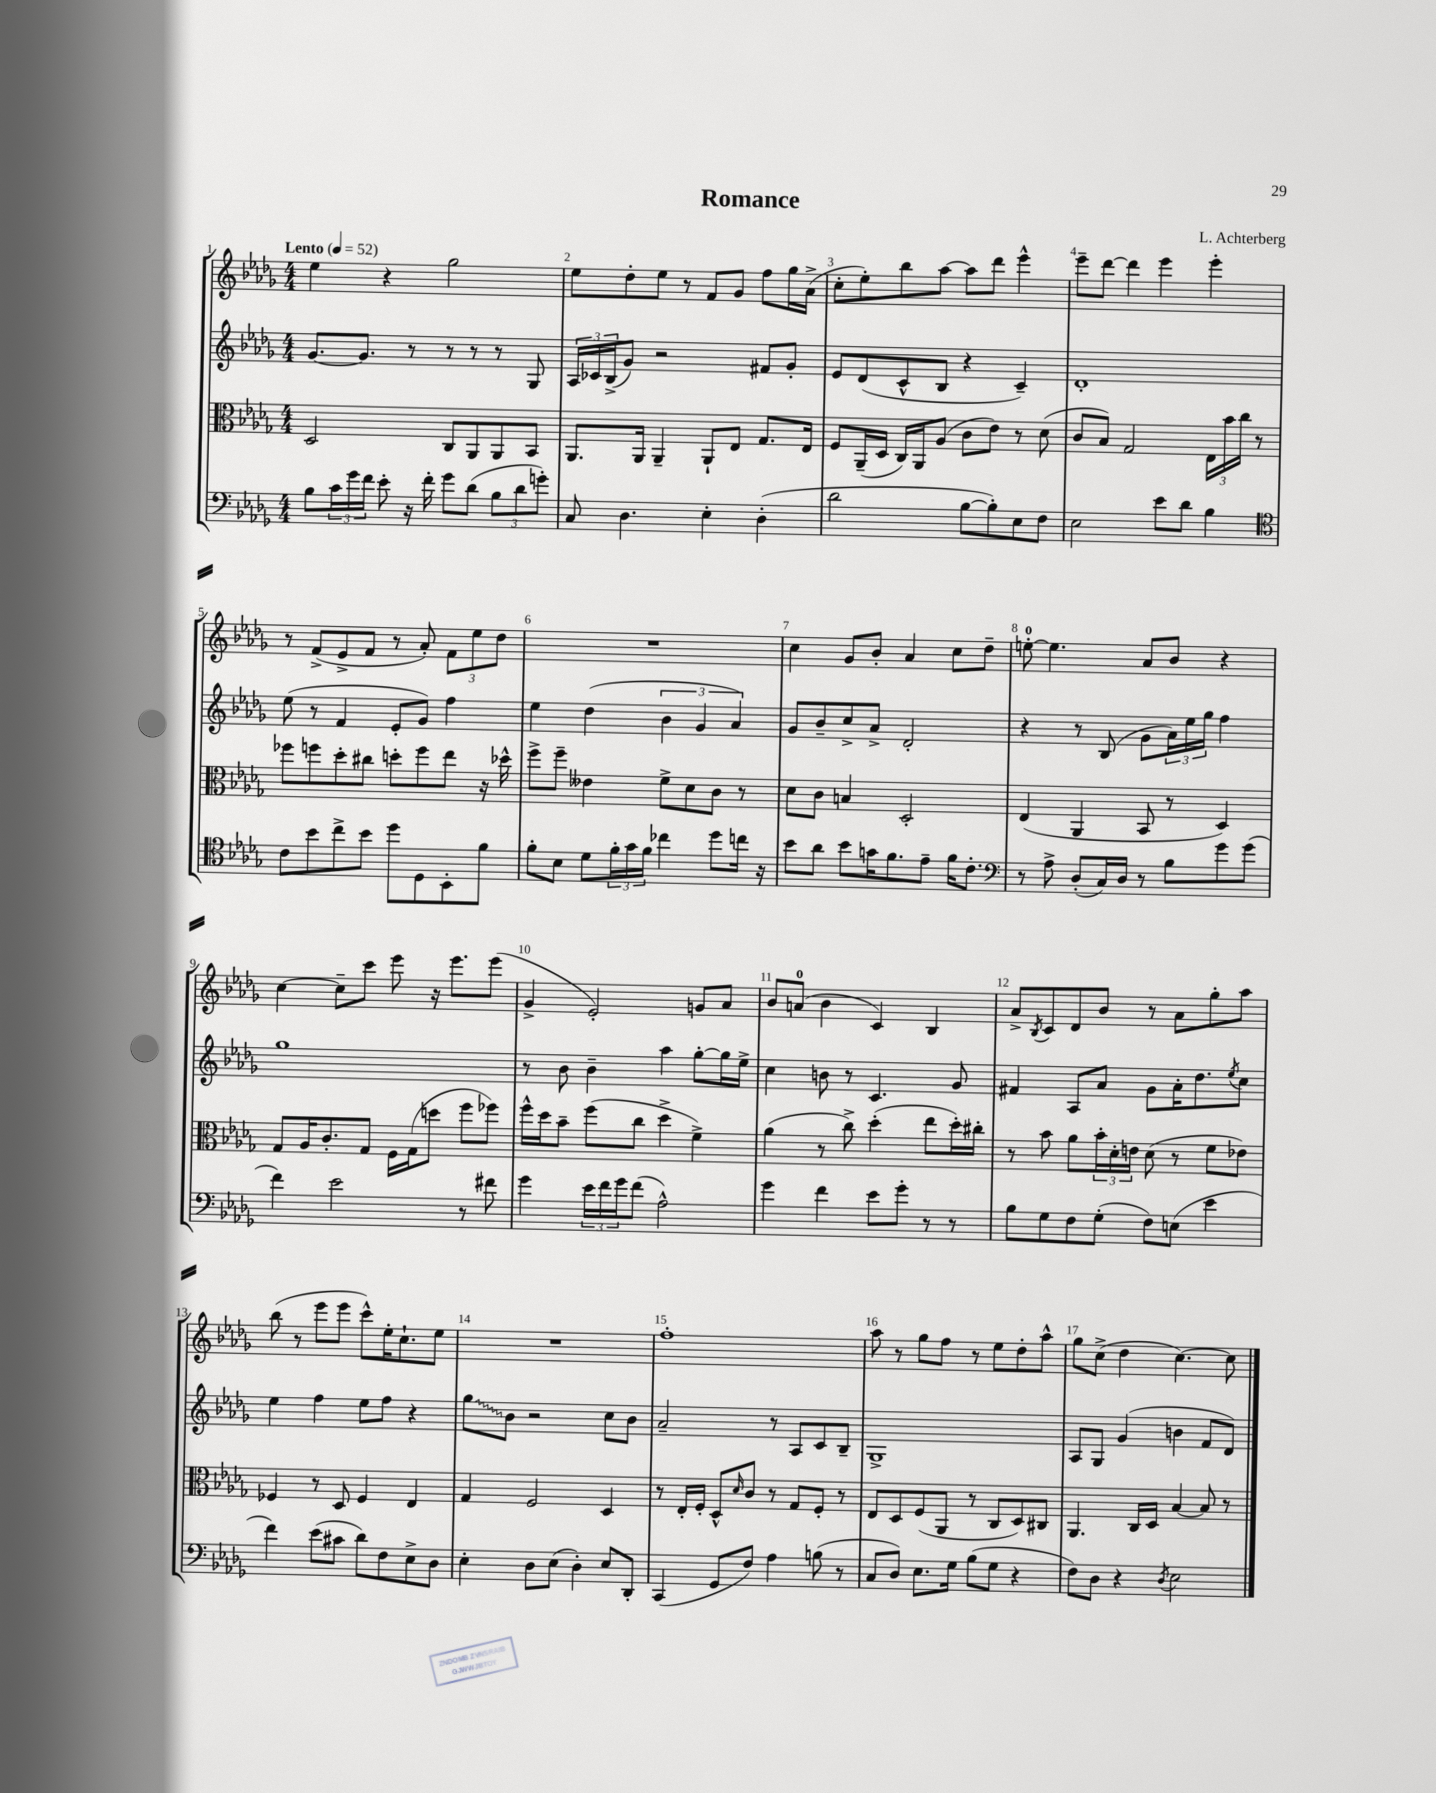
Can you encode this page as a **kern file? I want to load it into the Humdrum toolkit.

**kern	**kern	**kern	**kern
*staff4	*staff3	*staff2	*staff1
*clefF4	*clefC3	*clefG2	*clefG2
*k[b-e-a-d-g-]	*k[b-e-a-d-g-]	*k[b-e-a-d-g-]	*k[b-e-a-d-g-]
*M4/4	*M4/4	*M4/4	*M4/4
*MM52	*MM52	*MM52	*MM52
8B-	2D-	[8.g-	4ee-
24c	.	.	.
24g-	.	.	.
.	.	8.g-]	.
24f	.	.	.
8e-'	.	.	4r
16r	.	8r	.
16f'	.	.	.
8g-	8C	8r	2gg-
(8d-	8AA-	8r	.
12B-	8AA-	8r	.
12d-	.	.	.
.	8BB-	8G-	.
12g')	.	.	.
=	=	=	=
8C	8.AA-	24A-	8ee-
.	.	24c-	.
.	.	(24B-^	.
4.D-	.	8g-)	8dd-'
.	16AA-	.	.
.	4AA-~	2r	8ee-
.	.	.	8r
4E-'	8AA-`	.	8f
.	8E-	.	8g-
(4D-'	8.G-	8f#	8ff
.	.	8g-'	16gg-
.	16E-	.	(16a-^
=	=	=	=
2d-	8F	8e-	8cc'
.	(16AA-~	(8d-	8ee-')
.	16D-	.	.
.	16C)	8c^^	8bb-
.	16AA-	.	.
.	(8A-	8B-	[8aa-
[8B-	8c	4r	8aa-]
8B-'])	8e-)	.	8ddd-
8E-	8r	4c~)	4eee-^^
8F	(8d-	.	.
=	=	=	=
2E-	8c	1d-'	8eee-~
.	8B-)	.	[8ddd-
.	2G-	.	4ddd-]
8e-	.	.	4eee-
8d-	.	.	.
4B-	24E-	.	4eee-'
.	24b-	.	.
.	24cc	.	.
.	8r	.	.
=	=	=	=
*clefC4	*	*	*
8c	8ff-	(8ee-	8r
8b-	8ff	8r	(8f^
8cc^	8dd-'	4f	8e-^
8b-	8cc#	.	8f
8dd-	8dd'	8e-'	8r
8D-	8ff	8g-)	8a-')
8BB-'	8ee-	4ff	12f
.	.	.	12ee-
8f	16r	.	.
.	.	.	12dd-
.	16dd-^^	.	.
=	=	=	=
8f'	8ff^	4ee-	1r
8B-	8ff~	.	.
8d-	4e--	(4dd-	.
24f'	.	.	.
24g-	.	.	.
24f	.	.	.
4cc-	8f^	6b-	.
.	8d-	.	.
.	.	6g-	.
8dd-	8c	.	.
.	.	6a-)	.
16cc	8r	.	.
16r	.	.	.
=	=	=	=
8b-	8d-	8g-	4cc
8a-	8c	8b-~	.
8b-	4B	8cc^	8g-
16g	.	8a-^	8b-'
8.f	.	.	.
.	2D-'	2d-'	4a-
8e-~	.	.	.
16f	.	.	8cc
8.c'	.	.	.
.	.	.	8dd-~
=	=	=	=
*clefF4	*	*	*
8r	(4E-	4r	[8ee'
8A-^	.	.	4.ee]
(8D-'	4AA-	8r	.
16C)	.	(8B-	.
16D-	.	.	.
8r	8BB-	8g-	8a-
8B-	8r	24a-)	8b-
.	.	24ee-	.
.	.	24gg-	.
8g-	4D-)	4ff	4r
(8g-	.	.	.
=	=	=	=
4f)	8G-	1gg-	[4cc
.	16A-	.	.
.	8.c'	.	.
2e-	.	.	8cc~]
.	8G-	.	8ccc
.	16F	.	8eee-
.	(16G-	.	.
.	8dd	.	16r
.	.	.	8.eee-
8r	8ff	.	.
8f#	8ff-)	.	(8eee-
=	=	=	=
4g-	16ff^^	8r	4g-^
.	16dd-	.	.
.	8b-~	8b-	.
24e-	(8ff	4b-~	2e-')
24f	.	.	.
24g-	.	.	.
(8f	8cc	.	.
2A-^^)	4dd-^	4aa-	.
.	4f^)	[8gg-'	8g
.	.	16gg-]	8a-
.	.	16ee-^	.
=	=	=	=
4g-	(4a-	4cc	8b-
.	.	.	(8a
4f	8r	8b	4b-
.	8cc^)	8r	.
8e-	(4dd-'	4.c	4c)
8g-'	.	.	.
8r	8ee-	.	4B-
8r	16dd-')	8g-	.
.	16cc#'	.	.
=	=	=	=
8B-	8r	4f#	8a-^
.	.	.	8qB-
8G-	8b-	.	8c
8F	8a-	8A-	8d-
(8G-'	24b-'	8a-	8b-
.	24d-'	.	.
.	24e	.	.
8F)	(8d-	8g-	8r
(8E	8r	16a-'	8a-
.	.	8.dd-	.
4e-	8f	.	8gg-'
.	.	8qee-	.
.	8e-)	8cc	8aa-
=	=	=	=
4f)	4F-	4ee-	(8bb-
.	.	.	8r
(8e-	8r	4ff	8eee-
8c#	8D-	.	8eee-
8d-)	4F-	8ee-	8ccc^^)
8F	.	8ff	16ee-'
.	.	.	8.cc`
8E-^	4E-	4r	.
8D-	.	.	8ee-
=	=	=	=
4E-'	4G-	8gg-	1r
.	.	8b-	.
8D-	2F	2r	.
(8E-	.	.	.
4D-')	.	.	.
8E-	4D-	8cc	.
8DD-'	.	8b-	.
=	=	=	=
(4CC	8r	2a-~	1ff'
.	16E-'	.	.
.	16F'	.	.
8GG-	8D-^^	.	.
.	16qqd-	.	.
8F)	8c	.	.
4A-	8r	8r	.
.	8G-	8A-	.
(8B	8F'	8c	.
8r	8r	8B-~	.
=	=	=	=
8C	8E-	1G-^	8aa-
8D-)	8D-	.	8r
8.E-	(8F	.	8gg-
.	8AA-	.	8ff
16G-	.	.	.
(8B-	8r	.	8r
8G-	8C	.	8ee-
4r	8D-)	.	8dd-'
.	8C#	.	8aa-^^
=	=	=	=
8F)	4.AA-	8A-	8gg-
8D-	.	8G-	(8cc^
4r	.	(4g-	4dd-
.	16C	.	.
.	16D-	.	.
8qD-	.	.	.
2E-	[4B-	4b	[4.cc)
.	8B-]	8f	.
.	8r	8d-)	8cc]
==	==	==	==
*-	*-	*-	*-
